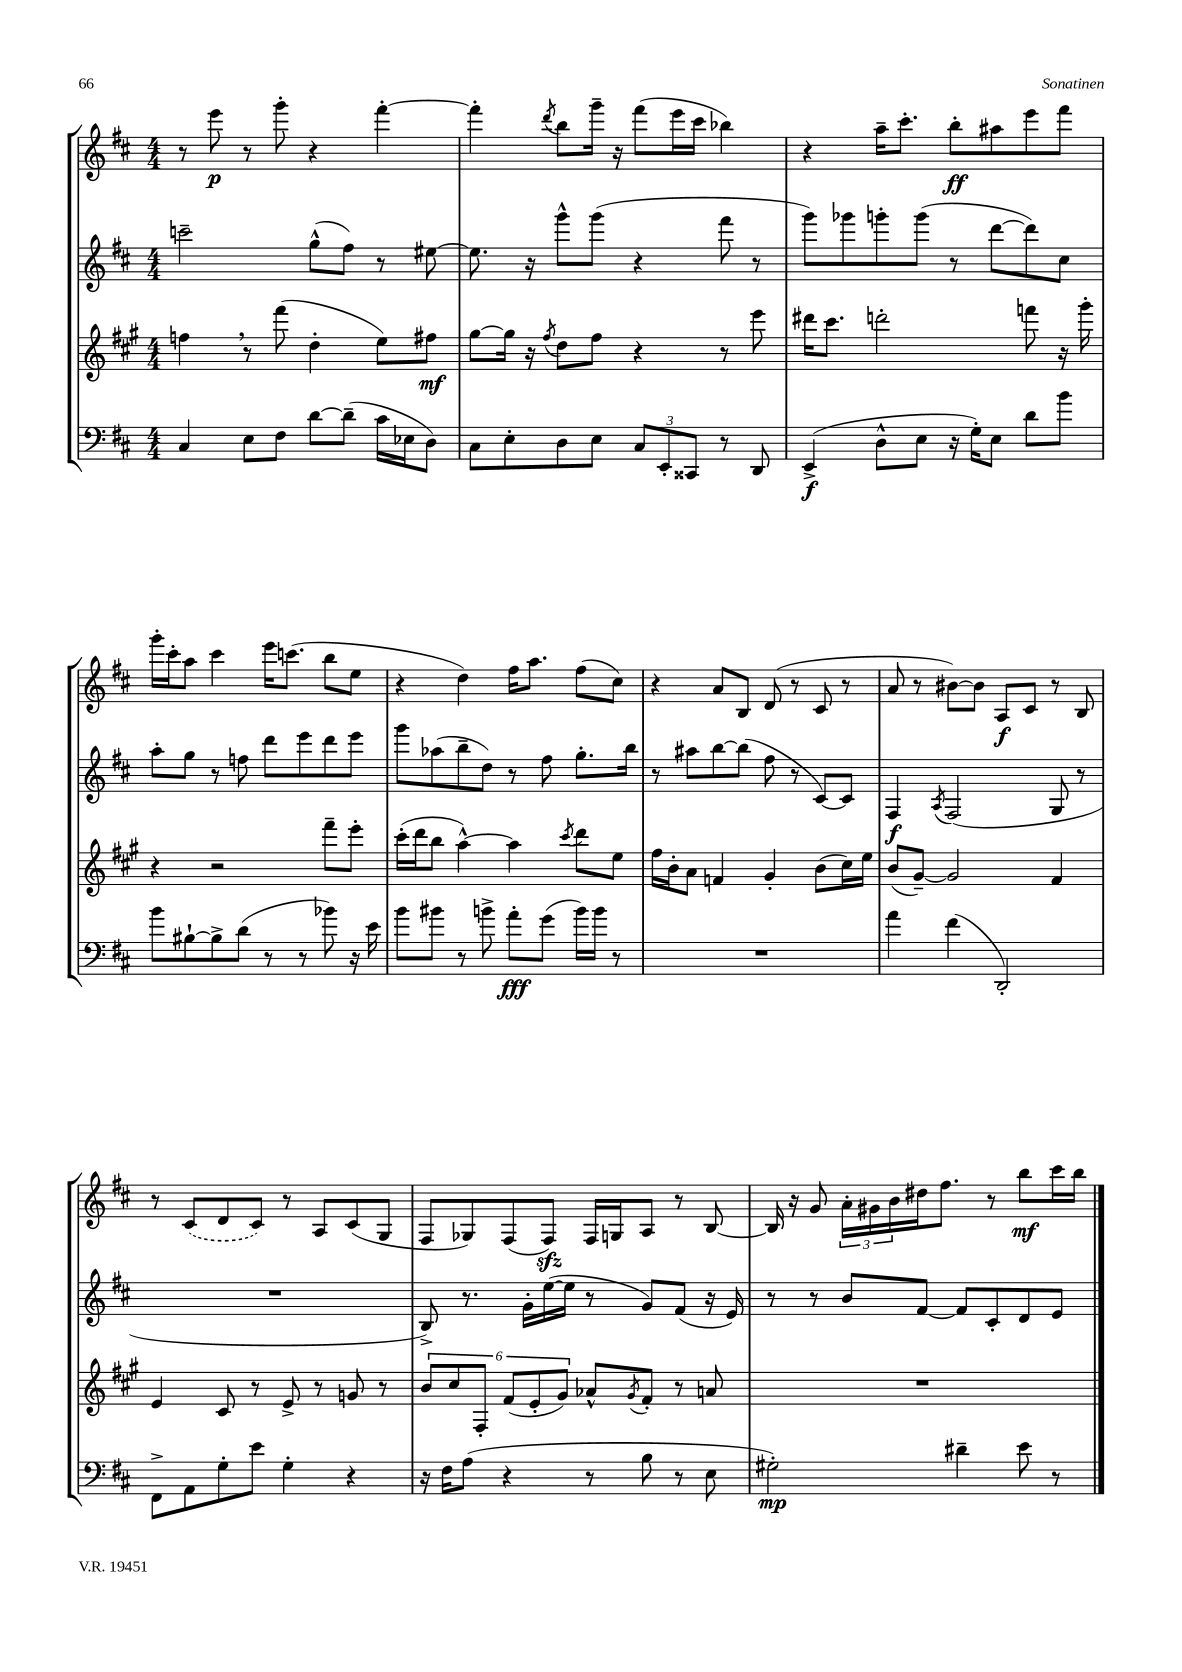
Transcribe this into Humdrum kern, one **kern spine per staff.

**kern	**kern	**kern	**kern
*staff4	*staff3	*staff2	*staff1
*clefF4	*clefG2	*clefG2	*clefG2
*k[f#c#]	*k[f#c#g#]	*k[f#c#]	*k[f#c#]
*M4/4	*M4/4	*M4/4	*M4/4
4C#/	4ff\	2ccc~\	8r
.	.	.	8eee\
8E\L	8r	.	8r
8F#\J	(8fff#\	.	8ggg'\
[8d\L	4dd'\	(8gg^^\L	4r
(8d~\]J	.	8ff#\J)	.
16c#\LL	8ee\L)	8r	[4fff#'\
16E-\J	.	.	.
8D\J)	8ff#\J	[8ee#\	.
=	=	=	=
8C#\L	[8gg#\L	8.ee#\]	4fff#'\]
8E'\	16gg#\]Jk	.	.
.	16r	16r	.
.	8qff#/	.	8qddd/
8D\	8dd\L	8ggg^^\L	8bb\L
8E\J	8ff#\J	(8ggg\J	16ggg~\Jk
.	.	.	16r
12C#/L	4r	4r	(8fff#\L
12EE'/	.	.	.
.	.	.	16eee\L
12CC##/J	.	.	.
.	.	.	16ccc#\JJ
8r	8r	8fff#\	4bb-\)
8DD/	8eee\	8r	.
=	=	=	=
(4EE^/	16ddd#\LK	8ggg\L)	4r
.	8.ccc#\J	.	.
.	.	8ggg-\	.
8D^^\L	2ddd'\	8ggg'\	16aa~\LK
.	.	.	8.ccc#'\J
8E\J	.	(8ggg\J	.
16r	.	8r	8bb'\L
16G'\LK)	.	.	.
8E\J	.	[8ddd\L	8aa#\
8d\L	8fff\	8ddd\])	8eee\
8b\J	16r	8cc#\J	8fff#\J
.	16ggg#'\	.	.
=	=	=	=
8b\L	4r	8aa'\L	16ggg'\LL
.	.	.	16ccc#'\J
[8B#`\	.	8gg\J	8aa\J
8B#^\]	2r	8r	4ccc#\
(8d\J	.	8ff\	.
8r	.	8ddd\L	16eee\LK
.	.	.	(8.ccc\J
8r	.	8eee\	.
8b-\)	8fff#~\L	8ddd\	8bb\L
16r	8eee'\J	8eee\J	8ee\J
16e\	.	.	.
=	=	=	=
8b\L	(16ccc#'\LL	8ggg\L	4r
.	16ddd\J	.	.
8b#\J	8bb\J	(8aa-\	.
8r	[4aa^^\)	8bb~\	4dd\)
8b^\	.	8dd\J)	.
8a'\L	4aa\]	8r	16ff#\LK
.	.	.	8.aa\J
(8g\J	.	8ff#\	.
.	8qccc#/	.	.
16b\LL)	8ddd\L	8.gg'\L	(8ff#\L
16b\JJ	.	.	.
8r	8ee\J	.	8cc#\J)
.	.	16bb\Jk	.
=	=	=	=
1r	16ff#\LL	8r	4r
.	16b'\J	.	.
.	8a\J	8aa#\L	.
.	4f/	[8bb\	8a/L
.	.	(8bb\]J	8B/J
.	4g#'/	8ff#\	(8d/
.	.	8r	8r
.	(8b\L	[8c#/L)	8c#/
.	16cc#\L)	8c#/]J	8r
.	16ee\JJ	.	.
=	=	=	=
4a\	(8b/L	4F#/	8a/
.	[8g#~/J)	.	8r
.	.	8qA/	.
(4f#\	2g#/]	(2F#/	[8b#\L)
.	.	.	8b#\]J
2DD'/)	.	.	8A/L
.	.	.	8c#/J
.	4f#/	8G/	8r
.	.	8r	8B/
=	=	=	=
8FF#^\L	4e/	1r	8r
8AA\	.	.	(8c#/L
8G'\	8c#/	.	8d/
8e\J	8r	.	8c#/J)
4G'\	8e^/	.	8r
.	8r	.	8A/L
4r	8g/	.	(8c#/
.	8r	.	8G/J
=	=	=	=
16r	12b/L	8B^/)	8F#/L
16F#\LK	.	.	.
.	12cc#/	.	.
(8A\J	.	8.r	8G-/)
.	12F#'/J	.	.
4r	(12f#/L	.	(8F#/
.	.	16g'\LL	.
.	12e'/	.	.
.	.	([16ee\	8F#/J)
.	12g#/J)	.	.
.	.	16ee\]JJ	.
8r	8a-^^/L	8r	16F#/LL
.	.	.	16G/J
.	8qg#/	.	.
8B\	8f#'/J	8g/L)	8A/J
8r	8r	(8f#/J	8r
8E\	8a/	16r	[8B/
.	.	16e/)	.
=	=	=	=
2G#'\)	1r	8r	16B/]
.	.	.	16r
.	.	8r	8g/
.	.	8b/L	24a'\LL
.	.	.	24g#\
.	.	.	24b\
.	.	[8f#/J	16dd#\J
.	.	.	8.ff#\J
4d#~\	.	8f#/]L	.
.	.	8c#'/	8r
8e\	.	8d/	8bb\L
8r	.	8e/J	16ccc#\L
.	.	.	16bb\JJ
==	==	==	==
*-	*-	*-	*-
